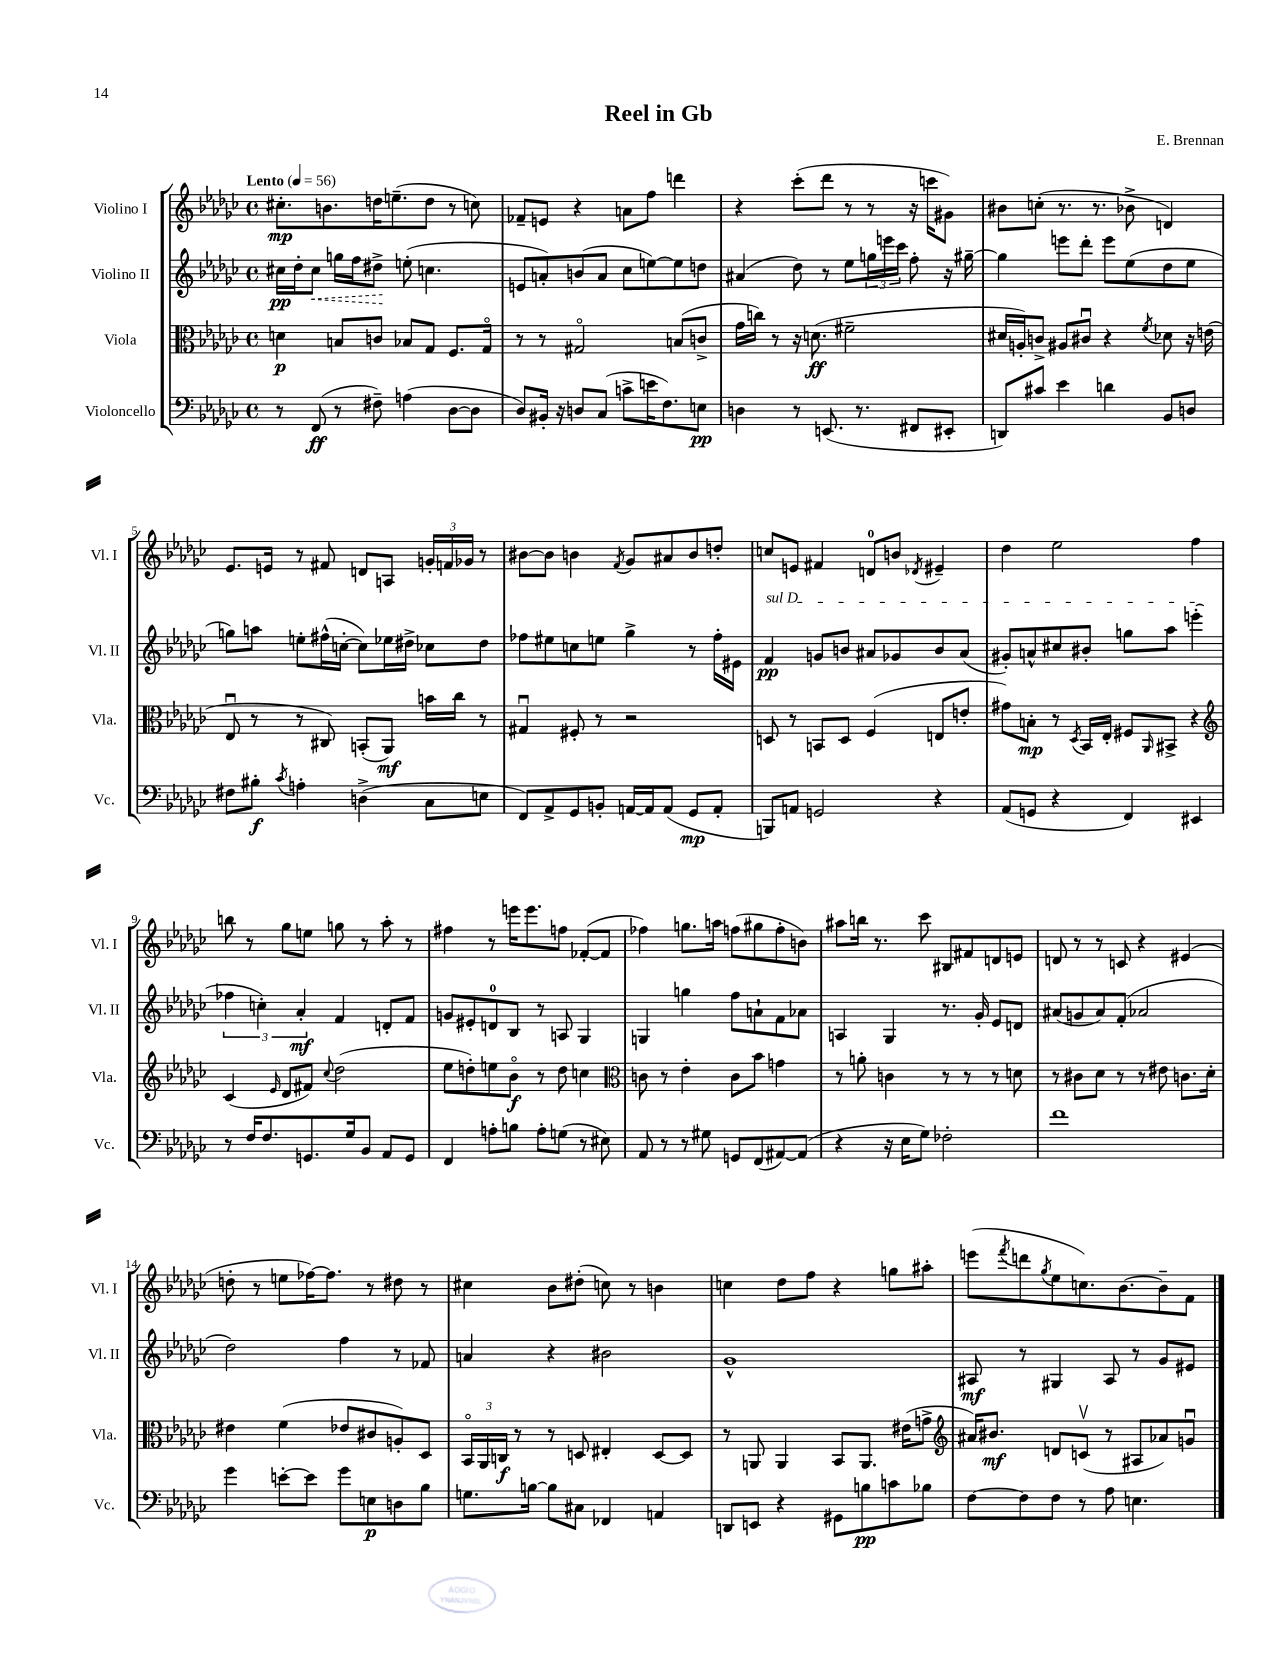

**kern	**dynam	**kern	**dynam	**kern	**dynam	**kern	**dynam
*part4	*part4	*part3	*part3	*part2	*part2	*part1	*part1
*staff4	*staff4	*staff3	*staff3	*staff2	*staff2	*staff1	*staff1
*I"Violoncello	*	*I"Viola	*	*I"Violino II	*	*I"Violino I	*
*I'Vc.	*	*I'Vla.	*	*I'Vl. II	*	*I'Vl. I	*
*clefF4	*	*clefC3	*	*clefG2	*	*clefG2	*
*k[b-e-a-d-g-c-]	*	*k[b-e-a-d-g-c-]	*	*k[b-e-a-d-g-c-]	*	*k[b-e-a-d-g-c-]	*
*M4/4	*	*M4/4	*	*M4/4	*	*M4/4	*
*met(c)	*	*met(c)	*	*met(c)	*	*met(c)	*
*MM56	*	*MM56	*	*MM56	*	*MM56	*
=1	=1	=1	=1	=1	=1	=1	=1
!	!	!	!	!	!	!LO:TX:a:B:t=Lento	!
8r	.	4dn\	p	16cc#X\LL	pp	8.cc#X'\L	mp
.	.	.	.	16dd-'\J	.	.	.
!	!	!	!	!	!LO:HP:b	!	!
(8FF/	ff	.	.	8cc#\J	<	.	.
.	.	.	.	.	.	8.bn\	.
8r	.	8Bn/L	.	16ggn\LL	.	.	.
.	.	.	.	16ff\J	.	.	.
8F#X~\)	.	8cn/J	.	8dd#X^\J	.	16ddn\K	.
.	.	.	.	.	.	(8.een~\	.
(4An\	.	8B-X/L	.	(8een'\	[	.	.
.	.	8G-/J	.	4.ccn\	.	8dd\J	.
[8D-\L	.	8.F/L	.	.	.	8r	.
8D-\J]	.	.	.	.	.	8ccn\)	.
.	.	16G-/Jk	.	.	.	.	.
=2	=2	=2	=2	=2	=2	=2	=2
8D-/L)	.	8r	.	8en/L	.	8f-X~/L	.
16BB#X'/Jk	.	8r	.	8an'/)	.	8en/J	.
16r	.	.	.	.	.	.	.
8Dn/L	.	2G#X/	.	(8bn/	.	4r	.
(8C-/J	.	.	.	8a/J	.	.	.
8cn^\L	.	.	.	8cc-\L	.	8an\L	.
16en\K	.	.	.	[8een\)	.	8ff\J	.
8.F\)	.	.	.	.	.	.	.
.	.	(8Bn/L	.	8ee\]	.	4dddn\	.
8En\J	pp	8cn^/J	.	8ddn\J	.	.	.
=3	=3	=3	=3	=3	=3	=3	=3
4Dn\	.	16g-\LL	.	(4a#X/	.	4r	.
.	.	16ccn\JJ)	.	.	.	.	.
.	.	8r	.	.	.	.	.
8r	.	16r	.	8dd-\)	.	(8ccc-'\L	.
.	.	(8.dn\	ff	.	.	.	.
(8.EEn/	.	.	.	8r	.	8ddd-\J	.
.	.	2f#X~\	.	8ee-\L	.	8r	.
8.r	.	.	.	.	.	.	.
.	.	.	.	24ggn\L	.	8r	.
.	.	.	.	24eeen\	.	.	.
.	.	.	.	24ccc-\JJ	.	.	.
8FF#X/L	.	.	.	8ff'\	.	16r	.
.	.	.	.	.	.	16cccn\KL	.
8EE#X'/J	.	.	.	16r	.	8g#X\J)	.
.	.	.	.	[16gg#X~\	.	.	.
=4	=4	=4	=4	=4	=4	=4	=4
8DDn/L)	.	16d#X/LL	.	4gg#\]	.	8b#X\L	.
.	.	16An'/J)	.	.	.	.	.
8c#X/J	.	8cn^/J	.	.	.	(8ccn'\J	.
4e-\	.	8A#X/L	.	8eeen\L	.	8.r	.
.	.	8c#Xu/J	.	8ddd-'\J	.	.	.
.	.	.	.	.	.	8.r	.
4dn\	.	4r	.	8eee\L	.	.	.
.	.	.	.	(8ee-\	.	8b-X^\	.
.	.	8qf/	.	.	.	.	.
8BB-/L	.	8d-X\	.	8dd-\	.	4dn/)	.
8Dn/J	.	16r	.	8ee-\J	.	.	.
.	.	(16en\	.	.	.	.	.
!!LO:LB:g=z
=5	=5	=5	=5	=5	=5	=5	=5
8F#X\L	.	8E-u/	.	8ggn\L)	.	8.e-/L	.
8B#X'\J	f	8r	.	8aan\J	.	.	.
.	.	.	.	.	.	16en/Jk	.
8qc-/	.	.	.	.	.	.	.
4An'\	.	8r	.	8een'\L	.	8r	.
.	.	8C#X/)	.	(16ff#X^^\L	.	8f#X/	.
.	.	.	.	[16ccn'\JJ	.	.	.
(4Dn^\	.	(8BBn'/L	.	8cc\L])	.	8dn/L	.
.	.	8AA-/J)	mf	16ee-X\L	.	8An/J	.
.	.	.	.	16dd#X^\JJ	.	.	.
8C-\L	.	16bn\LL	.	8cc-X\L	.	24gn'/LL	.
.	.	.	.	.	.	24fn/	.
.	.	16cc-\JJ	.	.	.	.	.
.	.	.	.	.	.	24g-X/JJ	.
8En\J	.	8r	.	8dd#\J	.	8r	.
=6	=6	=6	=6	=6	=6	=6	=6
8FF/L)	.	4G#Xu/	.	8ff-X\L	.	[8b#X\L	.
8AA-^/	.	.	.	8ee#X\	.	8b#\J]	.
8GG-/	.	8F#X'/	.	8ccn\	.	4bn\	.
8BBn'/J	.	8r	.	8een\J	.	.	.
.	.	.	.	.	.	8qf/	.
[16AAn/LL	.	2r	.	4gg-^\	.	8g-/L	.
16AA/J]	.	.	.	.	.	.	.
(8AA/J	.	.	.	.	.	8a#X/	.
8GG-/L	mp	.	.	8r	.	8b/	.
8AA'/J	.	.	.	16ff-'\LL	.	8ddn'/J	.
.	.	.	.	16e#X\JJ	.	.	.
=7	=7	=7	=7	=7	=7	=7	=7
!	!	!	!	!LO:TX:a:i:t=sul D	!	!	!
8BBBn/L)	.	8Dn/	.	4f/	pp	8ccn/L	.
8AAn/J	.	8r	.	.	.	8en/J	.
2GGn/	.	8BBn/L	.	8gn/L	.	4f#X/	.
.	.	8D/J	.	8bn/J	.	.	.
.	.	(4F/	.	8a#X/L	.	8dn/L	.
.	.	.	.	8g-X/	.	8bn/J	.
.	.	.	.	.	.	8qd-X/	.
4r	.	8En/L	.	8b/	.	4e#X~/	.
.	.	8en'/J	.	(8a#/J	.	.	.
=8	=8	=8	=8	=8	=8	=8	=8
(8AA-/L	.	8g#X\L)	.	8g#X'/L)	.	4dd-\	.
8GGn/J	.	8Bn'\J	mp	8an^^/	.	.	.
4r	.	8r	.	8cc#X/	.	2ee-\	.
.	.	8qD-/	.	.	.	.	.
.	.	16BB-/LL	.	8b#X'/J	.	.	.
.	.	16E-'/JJ	.	.	.	.	.
4FF/)	.	8F#X/L	.	8ggn\L	.	.	.
.	.	16qqAA-/	.	.	.	.	.
.	.	8BB#X^/J	.	8aa-\J	.	.	.
4EE#X/	.	4r	.	(4eeen'\	.	4ff\	.
!!LO:LB:g=z
=9	=9	=9	=9	=9	=9	=9	=9
*	*	*clefG2	*	*	*	*	*
8r	.	(4c-/	.	6ff-X\	.	8bbn\	.
16F/KL	.	.	.	.	.	8r	.
.	.	.	.	6ccn'\)	.	.	.
8.F/	.	.	.	.	.	.	.
.	.	16qqe-/	.	.	.	.	.
.	.	8d-/L	.	.	.	8gg-\L	.
.	.	.	.	6a-'/	mf	.	.
8.GGn/	.	8f#X/J)	.	.	.	8een\J	.
.	.	8qqcc-/	.	.	.	.	.
.	.	(2dd-\	.	4f/	.	8ggn\	.
16G-/k	.	.	.	.	.	.	.
8BB-/J	.	.	.	.	.	8r	.
8AA-/L	.	.	.	8dn'/L	.	8aa-'\	.
8GG/J	.	.	.	8f/J	.	8r	.
=10	=10	=10	=10	=10	=10	=10	=10
4FF/	.	8ee-\L	.	8gn/L	.	4ff#X\	.
.	.	8ddn'\)	.	8e#X'/	.	.	.
8An'\L	.	8een\	.	8dn/	.	8r	.
8Bn\J	.	8b-\J	f	8B-/J	.	16eeen\KL	.
.	.	.	.	.	.	8.eee\	.
8A'\L	.	8r	.	8r	.	.	.
(8Gn\J	.	8dd\	.	8An/	.	8ffn\J	.
8r	.	4ccn\	.	4G-/	.	([8f-X'/L	.
8E#X\)	.	.	.	.	.	8f-/J]	.
=11	=11	=11	=11	=11	=11	=11	=11
*	*	*clefC3	*	*	*	*	*
8AA-/	.	8cn\	.	4Gn/	.	4ff-X\)	.
8r	.	8r	.	.	.	.	.
8r	.	4e-'\	.	4ggn\	.	8.ggn\L	.
8G#X\	.	.	.	.	.	.	.
.	.	.	.	.	.	16aan\Jk	.
8GGn/L	.	8c\L	.	8ff\L	.	(8ffn\L	.
(8FF/	.	8b-\J	.	8an`\	.	8gg#X\	.
[8AA#X/)	.	4gn\	.	8f\	.	8ff'\	.
(8AA#/J]	.	.	.	8a-X\J	.	8bn\J)	.
=12	=12	=12	=12	=12	=12	=12	=12
4r	.	8r	.	4An/	.	8aa#X\L	.
.	.	8an'\	.	.	.	16bbn\Jk	.
.	.	.	.	.	.	8.r	.
16r	.	4cn\	.	4G-/	.	.	.
16E-\KL	.	.	.	.	.	.	.
8G-\J)	.	.	.	.	.	8ccc-\	.
2F-X'\	.	8r	.	8.r	.	8B#X/L	.
.	.	8r	.	.	.	8f#X/	.
.	.	.	.	16g-'/	.	.	.
.	.	8r	.	8e-/L	.	8dn/	.
.	.	8dn\	.	8dn/J	.	8en/J	.
=13	=13	=13	=13	=13	=13	=13	=13
1f	.	8r	.	(8a#X/L	.	8dn/	.
.	.	8c#X\L	.	8gn/	.	8r	.
.	.	8d-\J	.	8a#/)	.	8r	.
.	.	8r	.	(8f'/J	.	8cn/	.
.	.	8r	.	2a-X/	.	4r	.
.	.	8e#X\	.	.	.	.	.
.	.	8.cn\L	.	.	.	(4e#X/	.
.	.	16d-'\Jk	.	.	.	.	.
!!LO:LB:g=z
=14	=14	=14	=14	=14	=14	=14	=14
4g-\	.	4e#X\	.	2dd-\)	.	8ddn'\	.
.	.	.	.	.	.	8r	.
[8en'\L	.	(4f\	.	.	.	8een\L	.
8e\J]	.	.	.	.	.	[16ff-X\K)	.
.	.	.	.	.	.	8.ff-\J]	.
8g-\L	.	8e-X/L	.	4ff\	.	.	.
8En\	p	8c#X/	.	.	.	8r	.
8Dn\	.	8An'/)	.	8r	.	8dd#X\	.
8B-\J	.	8D-/J	.	8f-X/	.	8r	.
=15	=15	=15	=15	=15	=15	=15	=15
8.Gn\L	.	24BB-/LL	.	4an/	.	4cc#X\	.
.	.	24AA-/	.	.	.	.	.
.	.	24Cn/JJ	f	.	.	.	.
.	.	8r	.	.	.	.	.
[16Bn\Jk	.	.	.	.	.	.	.
8B\L]	.	8r	.	4r	.	8b-\L	.
8C#X\J	.	8Dn/	.	.	.	(8dd#X'\J	.
4FF-X/	.	4E#X'/	.	2b#X\	.	8ccn\)	.
.	.	.	.	.	.	8r	.
4AAn/	.	[8D/L	.	.	.	4bn\	.
.	.	8D/J]	.	.	.	.	.
=16	=16	=16	=16	=16	=16	=16	=16
8DDn/L	.	8r	.	1g-^^	.	4ccn\	.
8EEn/J	.	8AAn/	.	.	.	.	.
4r	.	4AA/	.	.	.	8dd-\L	.
.	.	.	.	.	.	8ff\J	.
8GG#X\L	.	8BB-/L	.	.	.	4r	.
8Bn\	pp	8.AA/J	.	.	.	.	.
8cn\	.	.	.	.	.	8ggn\L	.
.	.	(16e#X\KL	.	.	.	.	.
8B-X\J	.	8gn^\J	.	.	.	8aa#X'\J	.
=17	=17	=17	=17	=17	=17	=17	=17
*	*	*clefG2	*	*	*	*	*
[8F\L	.	16a#X/KL)	.	8A#X/	mf	(8eeen\L	.
.	.	8.b#X/J	mf	.	.	.	.
.	.	.	.	.	.	8qfff/	.
8F\]	.	.	.	8r	.	8dddn\	.
.	.	.	.	.	.	8qgg-/	.
8F\J	.	8dn/L	.	4G#X/	.	8ee-\	.
8r	.	(8cnv/J	.	.	.	8.ccn\)	.
8A-\	.	8r	.	8A#/	.	.	.
.	.	.	.	.	.	[8.b-\	.
4.En\	.	8A#X/L	.	8r	.	.	.
.	.	8a-X/)	.	8g-/L	.	8b-~\]	.
.	.	8gnu/J	.	8e#X/J	.	8f\J	.
==	==	==	==	==	==	==	==
*-	*-	*-	*-	*-	*-	*-	*-
